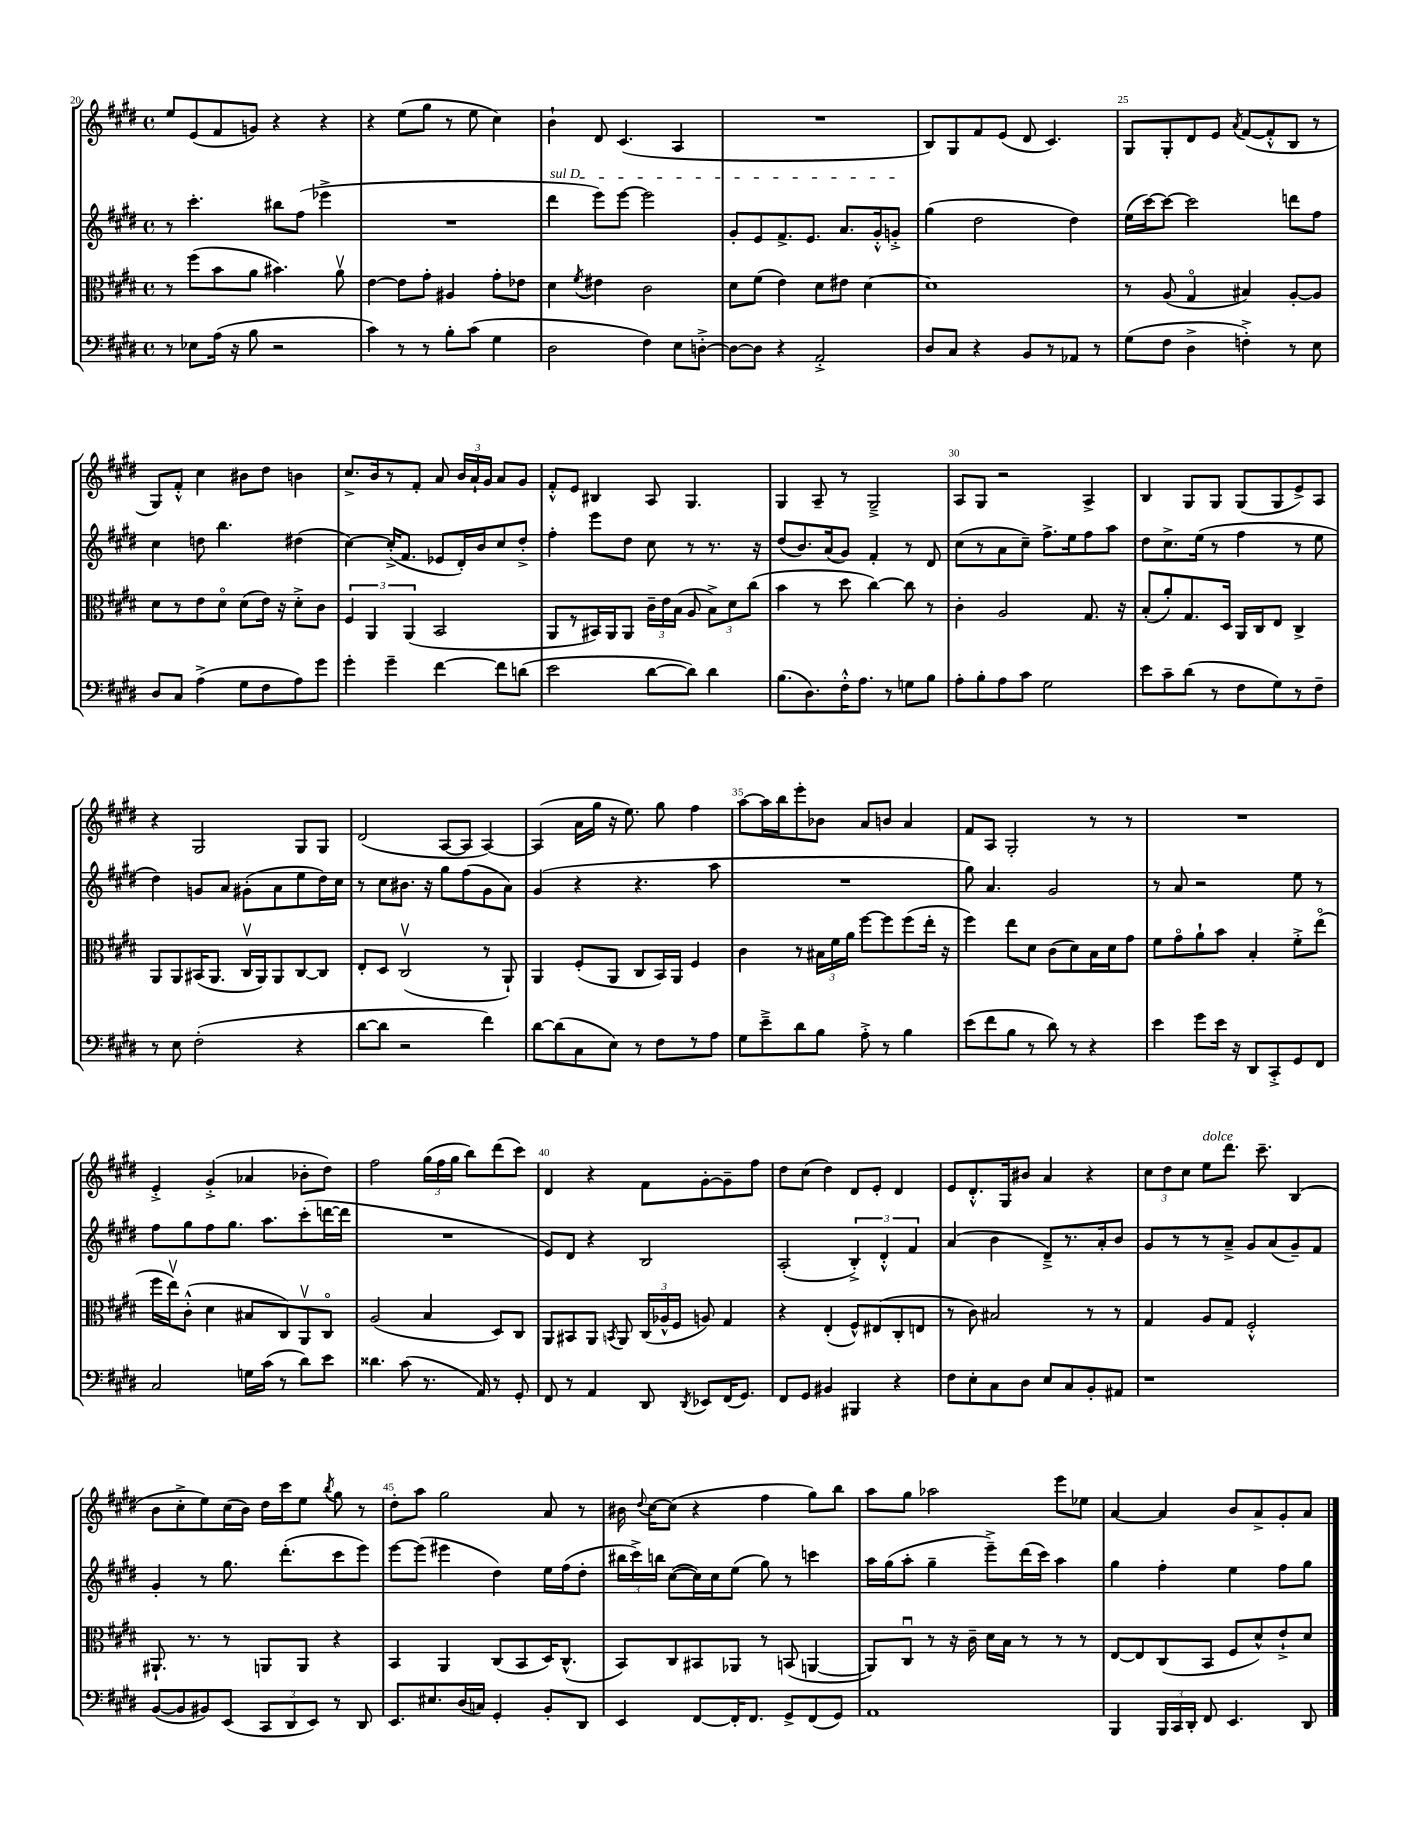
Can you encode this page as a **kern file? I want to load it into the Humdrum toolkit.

**kern	**kern	**kern	**kern
*part4	*part3	*part2	*part1
*staff4	*staff3	*staff2	*staff1
*clefF4	*clefC3	*clefG2	*clefG2
*k[f#c#g#d#]	*k[f#c#g#d#]	*k[f#c#g#d#]	*k[f#c#g#d#]
*M4/4	*M4/4	*M4/4	*M4/4
*met(c)	*met(c)	*met(c)	*met(c)
=20	=20	=20	=20
8r	8r	8r	8ee/L
8E-X\L	(8ff#\L	4.ccc#'\	(8e/
(16A\Jk	8b\	.	8f#/
16r	.	.	.
8B\	8a\J	.	8gn/J)
2r	4.b#X\)	8bb#X\L	4r
.	.	(8ff#\J	.
.	.	4eee-X^\	4r
.	8av\	.	.
=21	=21	=21	=21
4c#\)	[4e\	1r	4r
8r	8e\L]	.	(8ee\L
8r	8g#'\J	.	8gg#\J
8B'\L	4A#X/	.	8r
(8c#\J	.	.	8ee\
4G#\	8g#'\L	.	4cc#\)
.	8e-X\J	.	.
=22	=22	=22	=22
!	!	!LO:TX:a:i:t=sul D	!
2D#\	4d#\	4ddd#\	4b`\
.	8qf#/	.	.
.	4e#X\	8eee\L)	8d#/
.	.	[8eee\J	(4.c#/
4F#\)	2c#\	2eee\]	.
8E\L	.	.	4A/
[8Dn'^\J	.	.	.
=23	=23	=23	=23
8D\L_	8d#\L	8g#'/L	1r
8D\J]	(8f#\J	8e/	.
4r	4e\)	8.f#^/	.
.	.	8.e/J	.
2AA'^/	8d#\L	.	.
.	8e#X\J	8.a/L	.
.	[4d#\	.	.
.	.	16g#'^^/k	.
.	.	8gn'^/J	.
=24	=24	=24	=24
8D#/L	1d#]	(4gg#\	8B/L)
8C#/J	.	.	8G#/
4r	.	2dd#\	8f#/
.	.	.	(8e/J
8BB/L	.	.	8d#/
8r	.	.	4.c#/)
8AA-X/J	.	4dd#\)	.
8r	.	.	.
=25	=25	=25	=25
(8G#\L	8r	(16ee\LL	8G#/L
.	.	[16ccc#\J)	.
8F#\J	(8A/	8ccc#\J_	8G#'/
4D#^\	4G#/	2ccc#\]	8d#/
.	.	.	8e/J
.	.	.	8qa/
4Fn'^\)	4B#X/)	.	([8f#/L
.	.	.	8f#'^^/]
8r	[8A'/L	8dddn\L	8B/J
8E\	8A/J]	8ff#\J	8r
!!LO:LB:g=z
=26	=26	=26	=26
8D#/L	8d#\L	4cc#\	8G#/L)
8C#/J	8r	.	8f#'^^/J
(4A^\	8e\	8ddn\	4cc#\
.	8d#\J	4.bb\	.
8G#\L	(8d#\L	.	8b#X\L
8F#\	16e\Jk)	.	8dd#\J
.	16r	.	.
8A\)	8d#'^\L	(4dd#X\	4bn\
8g#\J	8c#\J	.	.
=27	=27	=27	=27
4g#'\	6F#/	[4cc#\)	8.cc#^/L
.	6AA/	.	.
.	.	.	16b/k
4g#~\	.	(16cc#'^/KL]	8r
.	.	8.f#/J	.
.	(6AA/	.	.
.	.	.	8f#'/J
[4f#\	2BB/	8e-X/L	8a/
.	.	16d#'/L)	24b/LL
.	.	.	24a`/
.	.	16b/J	.
.	.	.	24g#/JJ
8f#\L]	.	8cc#/	8a/L
(8dn\J	.	8dd#'^/J	8g#/J
=28	=28	=28	=28
2e\	8AA/L	4ff#'\	8f#'^^/L
.	8r	.	8e/J
.	16BB#X/L)	8eee\L	4B#X/
.	16AA/J	.	.
.	8AA/J	8dd#\J	.
[8d#\L	24c#~\LL	8cc#\	8A/
.	24e\	.	.
.	(24B\JJ	.	.
8d#\J])	8A/	8r	4.G#/
4d#\	12B^\L)	8.r	.
.	12d#\	.	.
.	(12cc#\J	.	.
.	.	16r	.
=29	=29	=29	=29
(8.B\L	4b\	(8dd#/L	4G#/
.	.	8.b/)	.
8.D#\)	.	.	.
.	8r	.	8A~/
.	.	(16a/k	.
16F#'^^\K	8dd#\	8g#/J)	8r
8.A\J	.	.	.
.	[4cc#\)	4f#'/	2G#~^/
8r	.	.	.
8Gn\L	8cc#\]	8r	.
8B\J	8r	8d#/	.
=30	=30	=30	=30
8A'\L	4c#'\	(8cc#\L	8A/L
8B'\	.	8r	8G#/J
8A\	2A/	8a\	2r
8c#\J	.	8cc#~\J)	.
2G#\	.	8.ff#^\L	.
.	.	16ee\k	.
.	8.G#/	8ff#\	4A^/
.	.	8aa\J	.
.	16r	.	.
=31	=31	=31	=31
8e\L	(8B'/L	8dd#\L	4B/
8c#~\	8a'/)	8.cc#^\	.
(8d#\J	8.G#/	.	8G#/L
.	.	(16ee\Jk	.
8r	.	8r	8G#/J
.	16D#/Jk	.	.
8F#\L	16AA/LL	4ff#\	(8G#/L
.	16C#/J	.	.
8G#\)	8E/J	.	8G#/
8r	4C#^/	8r	8e^/)
8F#~\J	.	8ee\	8A/J
!!LO:LB:g=z
=32	=32	=32	=32
8r	8AA/L	4dd#\)	4r
8E\	8AA/	.	.
(2F#'\	(16BB#X/K	8gn/L	2G#/
.	8.AA/J	.	.
.	.	8a/J	.
.	16C#v/LL	(8g#X'\L	.
.	16AA/J)	.	.
.	8AA/	8a\	.
4r	[8C#/	8ee\	8G#/L
.	8C#/J]	16dd#\L)	8G#/J
.	.	16cc#\JJ	.
=33	=33	=33	=33
[8d#\L	8E'/L	8r	(2d#/
8d#\J]	8D#/J	8cc#\L	.
2r	(2C#v/	8.b#X\J	.
.	.	16r	.
.	.	8gg#\L	[8A/L
.	.	(8ff#\	8A/J]
4f#\)	8r	8g#\	[4A/)
.	8AA`/)	8a\J)	.
=34	=34	=34	=34
[8d#\L	4AA/	(4g#/	(4A/]
(8d#\]	.	.	.
8C#\	(8F#'/L	4r	16a\LL
.	.	.	16gg#\JJ
8E\J)	8AA/J	.	16r
.	.	.	8.ee\)
8r	8C#/L	4.r	.
8F#\L	16BB/L)	.	8gg#\
.	16AA/JJ	.	.
8r	4F#/	.	4ff#\
8A\J	.	8aa\	.
=35	=35	=35	=35
8G#\L	4c#\	1r	[8aa\L
8e~^\	.	.	16aa\L]
.	.	.	16bb\J
8d#\	8r	.	8eee'\
8B\J	24B#X\LL	.	8b-X\J
.	24f#\	.	.
.	24a\JJ	.	.
8A'^\	[8ff#\L	.	8a/L
8r	8ff#\]	.	8bn/J
4B\	(8ff#\	.	4a/
.	16ee'\Jk	.	.
.	16r	.	.
=36	=36	=36	=36
(8e\L	4ff#\)	8gg#\)	8f#/L
8f#\	.	4.a/	8A/J
8B\J	8ee\L	.	2G#'/
8r	8d#\J	.	.
8d#\)	(8c#\L	2g#/	.
8r	8d#\)	.	.
4r	16B\L	.	8r
.	16d#\J	.	.
.	8g#\J	.	8r
=37	=37	=37	=37
4e\	8f#\L	8r	1r
.	8g#\	8a/	.
8g#\L	8a`\	2r	.
16e\Jk	8b\J	.	.
16r	.	.	.
8DD#/L	4B'/	.	.
8CC#'^/	.	.	.
8GG#/	8f#'^\L	8ee\	.
8FF#/J	(8ee\J	8r	.
!!LO:LB:g=z
=38	=38	=38	=38
2C#/	16ff#\LL	8ff#\L	4e'^/
.	16eev\J)	.	.
.	(8c#'^^\J	8gg#\	.
.	4d#\	8ff#\	(4g#'^/
.	.	8.gg#\J	.
16Gn\LL	8B#X/L	.	4a-X/
(16c#\JJ	.	8.aa\L	.
8r	8C#/)	.	.
8d#\L)	8AAv/	(8ccc#'\	8b-X'\L
8e\J	8C#/J	[16dddn\L	8dd#\J)
.	.	16ddd\JJ]	.
=39	=39	=39	=39
4.d##X\	(2A/	1r	2ff#\
(8c#\	.	.	.
8.r	4B/	.	(24gg#\LL
.	.	.	24ff#\
.	.	.	24gg#\JJ
.	.	.	8bb\L)
16AA/)	.	.	.
8r	8D#/L)	.	(8ddd#\
8GG#'/	8C#/J	.	8ccc#\J)
=40	=40	=40	=40
8FF#/	8AA/L	8e/L)	4d#/
8r	8BB#X/	8d#/J	.
4AA/	8AA/J	4r	4r
.	8qBBn/	.	.
.	8AA/	.	.
8DD#/	(24C#/LL	2B/	8f#\L
.	24A-X^^/	.	.
.	24F#/JJ	.	.
8qDD#/	.	.	.
8EE-X/L	8An/)	.	[8g#'\
(16FF#/K	4G#/	.	8g#~\]
8.GG#/J)	.	.	.
.	.	.	8ff#\J
=41	=41	=41	=41
8FF#/L	4r	(2A'/	8dd#\L
8GG#/J	.	.	(8cc#\J
4BB#X/	(4E'/	.	4dd#\)
4BBB#X/	8F#^^/L)	6B'^/)	8d#/L
.	(8E#X/	.	8e'/J
.	.	6d#'^^/	.
4r	8C#'/	.	4d#/
.	.	6f#/	.
.	8En/J	.	.
=42	=42	=42	=42
8F#\L	8r	(4a/	8e/L
8E'\	8c#\)	.	8.d#'^^/
8C#\	2B#X/	4b\	.
.	.	.	16G#/k
8D#\J	.	.	8b#X/J
8E/L	.	8d#~^/L)	4a/
8C#/	.	8.r	.
8BB'/	8r	.	4r
.	.	16a'/k	.
8AA#X/J	8r	8b/J	.
=43	=43	=43	=43
1r	4G#/	8g#/L	12cc#\L
.	.	.	12dd#\
.	.	8r	.
.	.	.	12cc#\J
!	!	!	!LO:TX:a:i:t=dolce
.	8A/L	8r	8ee\L
.	8G#/J	8a~^/J	8.ddd#\J
.	2F#'^^/	8g#/L	.
.	.	.	8.ccc#~\
.	.	(8a/	.
.	.	8g#~/)	(4B/
.	.	8f#/J	.
!!LO:LB:g=z
=44	=44	=44	=44
([8BB/L	8.AA#X`/	4g#'/	8b\L
8BB/]	.	.	8cc#'^\
.	8.r	.	.
8BB#X/)	.	8r	8ee\)
(8EE/J	8r	8.gg#\	(16cc#\L
.	.	.	16b\JJ)
12CC#/L	8AAn/L	.	16dd#\LL
.	.	(8.ddd#'\L	16ccc#\J
12DD#/	.	.	.
.	8AA/J	.	8ee\J
12EE/J)	.	.	.
.	.	.	8qbb/
8r	4r	8ccc#\	8gg#\
8DD#/	.	8eee\J)	8r
=45	=45	=45	=45
8.EE/L	4BB/	[8eee\L	8dd#'\L
.	.	(8eee\J]	8aa\J
8.E#X/	.	.	.
.	4AA/	4eee#X\	2gg#\
(16D#/L	.	.	.
16Cn/JJ)	.	.	.
4GG#'/	(8C#/L	4dd#\)	.
.	8BB/	.	.
8BB'/L	16D#/K)	16ee\LL	8a/
.	(8.C#^^/J	(16ff#\J	.
8DD#/J	.	8dd#'\J	8r
=46	=46	=46	=46
4EE/	8BB/L)	24bb#X\LL	16b#X\
.	.	24ccc#^\)	.
.	.	.	8qqdd#/
.	.	.	[16cc#\KL
.	.	24bbn\JJ	.
.	8C#/	([8cc#\L	(8cc#\J]
[8FF#/L	8BB#X/	16cc#\L])	4r
.	.	16cc#\J	.
16FF#'/K]	8AA-X/J	(8ee\J	.
8.FF#/J	.	.	.
.	8r	8gg#\)	4ff#\
8GG#^/L	(8BBn/	8r	.
(8FF#/	[4AAn/	4cccn\	8gg#\L)
8GG#/J)	.	.	8bb\J
=47	=47	=47	=47
1AA	8AA/L])	16aa\LL	8aa\L
.	.	(16gg#\J	.
.	8C#u/J	8aa'\J	8gg#\J
.	8r	4gg#~\	2aa-X\
.	16r	.	.
.	16c#~\	.	.
.	16d#\LL	8eee~^\L)	.
.	16B\JJ	.	.
.	8r	(16ddd#\L	.
.	.	16ccc#\JJ)	.
.	8r	4aa\	8eee\L
.	8r	.	8ee-X\J
=48	=48	=48	=48
4BBB/	[8E/L	4gg#\	[4a/
.	8E/]	.	.
24BBB/LL	(8C#/	4ff#'\	4a/]
24CC#/	.	.	.
24DD#'/JJ	.	.	.
8FF#/	8BB/J	.	.
4.EE/	8F#/L	4ee\	8b/L
.	8d#^^/)	.	8a^/
.	8e`^/	8ff#\L	8g#'/
8DD#/	8d#/J	8gg#\J	8a/J
==	==	==	==
*-	*-	*-	*-
